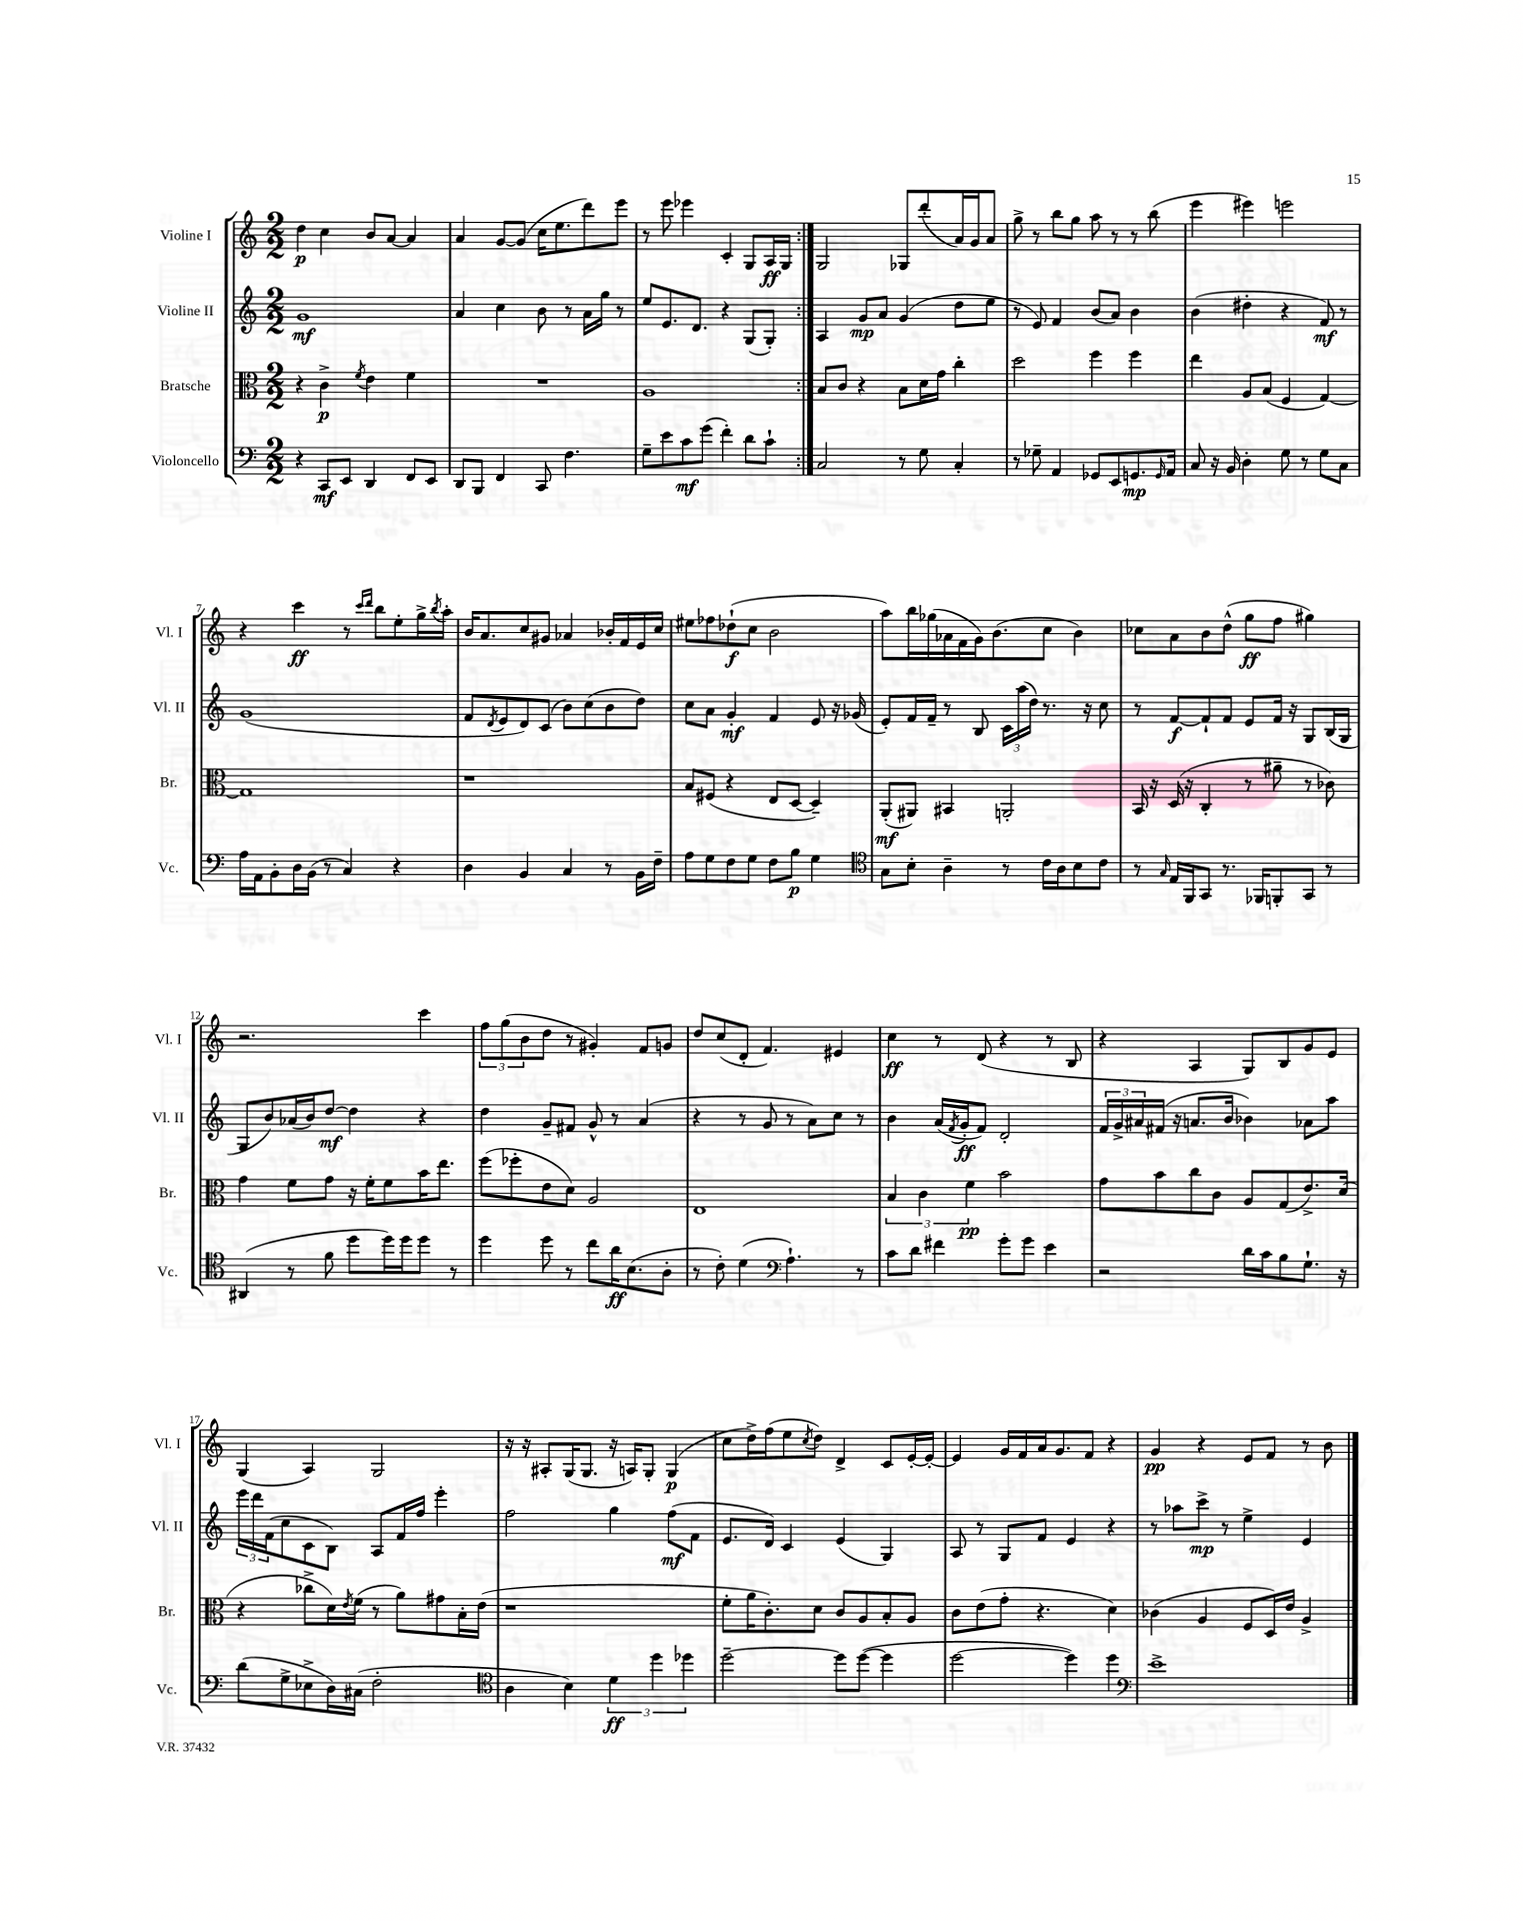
<<
\new StaffGroup <<
\new Staff = "s0" \with { instrumentName = "Violine I" shortInstrumentName = "Vl. I" } {
    \clef treble \key c \major \numericTimeSignature \time 2/2
    \repeat volta 2 { d''4\p c''4 b'8 a'8~ a'4 |
    a'4 g'8~ g'8( c''16 e''8. d'''8) e'''8 |
    r8 e'''8 ees'''4 c'4-. g8 a16\ff g16 | }
    g2 ges8 d'''8-.( a'16) g'16 a'8 |
    g''8-> r8 b''8 g''8 a''8 r8 r8 b''8( |
    e'''4 eis'''4) e'''2 |
    r4 c'''4\ff r8 \grace { c'''16 d'''16 } b''8 e''8-. g''16-> \acciaccatura { b''8 } a''16-. |
    b'16 a'8. c''8 gis'8 aes'4 bes'16-. f'16 e'16 c''16 |
    eis''8 fes''8 des''8-!\f( c''8 b'2 |
    a''8) b''16 ges''16( aes'16 f'16 g'16) b'8.( c''8 b'4) |
    ces''8 a'8 b'8 d''8-^( g''8\ff f''8 gis''4) |
    r2. c'''4 |
    \tuplet 3/2 { f''8 g''8( b'8 } d''8 r8 gis'4-.) f'8 g'8 |
    d''8 c''8( d'8-. f'4.) eis'4 |
    c''4\ff r8 d'8( r4 r8 b8 |
    r4 a4 g8) b8 g'8 e'8 |
    g4( a4) g2 |
    r16 r16 ais8-. g16( g8. r16 a16) g8-. g4\p( |
    c''8 d''16->) f''16( e''8 \acciaccatura { c''8 } d''8) d'4-> c'8 e'16~-. e'16~-. |
    e'4 g'16 f'16 a'16 g'8. f'8 r4 |
    g'4\pp r4 e'8 f'8 r8 b'8 \bar "|." |
}
\new Staff = "s1" \with { instrumentName = "Violine II" shortInstrumentName = "Vl. II" } {
    \clef treble \key c \major \numericTimeSignature \time 2/2
    \repeat volta 2 { g'1\mf |
    a'4 c''4 b'8 r8 a'16 g''16 r8 |
    e''8 e'8. d'8. r4 g8( g8-.) | }
    a4 g'8\mp a'8 g'4( d''8 e''8 |
    r8 e'8) f'4 b'8( a'8) b'4 |
    b'4( dis''4-. r4 f'8\mf) r8 |
    g'1( |
    f'8 \acciaccatura { d'8 } e'8 d'8) c'8( b'8) c''8( b'8 d''8) |
    c''8 a'8 g'4-.\mf f'4 e'8 r16 ges'16( |
    e'8-.) f'16 f'16-- r8 b8 \tuplet 3/2 { c'16 a''16( d''16) } r8. r16 c''8 |
    r8 f'8~\f f'8-! f'8 e'8 f'16 r16 g8 b16( g16 |
    g8 b'8) aes'16( b'16) d''8~\mf d''4 r4 |
    d''4 g'8-- fis'8 g'8-^ r8 a'4( |
    r4 r8 g'8 r8 a'8) c''8 r8 |
    b'4 a'16( \acciaccatura { f'8 } g'16-.\ff f'8) d'2-. |
    \tuplet 3/2 { f'16 g'16-> ais'16 } fis'16( r16 a'8. b'16 bes'4) aes'8 a''8 |
    \tuplet 3/2 { e'''16 d'''16 f'16( } c''8 c'8 b8) a8 f'16 f''16 e'''4-. |
    f''2 g''4 f''8\mf( f'8 |
    e'8. d'16) c'4 e'4( g4) |
    a8 r8 g8 f'8 e'4 r4 |
    r8 aes''8 c'''8->\mp r8 e''4-> e'4 \bar "|." |
}
\new Staff = "s2" \with { instrumentName = "Bratsche" shortInstrumentName = "Br." } {
    \clef alto \key c \major \numericTimeSignature \time 2/2
    \repeat volta 2 { r4 c'4->\p \acciaccatura { f'8 } e'4 f'4 |
    R1 |
    a1 | }
    b8 c'8 r4 b8 d'16 g'16 c''4-. |
    d''2 f''4 f''4 |
    e''4 a8 b8( f4 g4~) |
    g1 |
    r1 |
    b8 fis8( r4 e8 d8~ d4--) |
    a,8-.\mf( ais,8) bis,4 a,2-. |
    b,16 r16 d16( r16 c4-. r8 ais'8-- r8 ces'8) |
    g'4 f'8 g'8 r16 f'16-. f'8 b'16 e''8. |
    f''8( fes''8-. e'8 d'8) a2 |
    e1 |
    \tuplet 3/2 { b4 c'4 f'4\pp } b'2 |
    g'8 b'8 c''8 c'8 a8 g8( e'8.->) d'16( |
    r4 ces''8-> d'16) \acciaccatura { e'8 } f'16( r8 a'8) gis'8 b16-. e'16( |
    r1 |
    f'8-. a'16 c'8.-.) d'8 c'8 a8 b8-. a8 |
    c'8 e'8( g'8-. r4. d'4) |
    ces'4( a4 f8 d16) e'16 a4-> \bar "|." |
}
\new Staff = "s3" \with { instrumentName = "Violoncello" shortInstrumentName = "Vc." } {
    \clef bass \key c \major \numericTimeSignature \time 2/2
    \repeat volta 2 { r4 c,8\mf e,8 d,4 f,8 e,8 |
    d,8 b,,8 f,4 c,8 f4. |
    g8-- e'8 c'8\mf g'8( f'4-.) d'8 c'8-! | }
    c2 r8 g8 c4-. |
    r8 ges8-- a,4 ges,8 e,8 g,8.\mp \grace { g,16 } a,16 |
    c8 r16 b,16 d4-. g8 r8 g8 c8 |
    a16 a,16 b,8-. d16 b,16( r8 c4) r4 |
    d4 b,4 c4 r8 b,16 f16-- |
    a8 g8 f8 g8 f8 b8\p g4 |
    \clef tenor g8 b8-. a4-- r8 c'16 a16 b8 c'8 |
    r8 \grace { g16 } e16 f,16 g,8 r8. fes,16 f,8-. g,8 r8 |
    ais,4( r8 f'8 d''8 d''16) d''16 d''8 r8 |
    d''4 d''8 r8 c''8 a'16\ff b8.( a8-. |
    r8 c'8-.) d'4( \clef bass a4.-!) r8 |
    c'8 d'8 fis'4 g'8-. g'8 e'4 |
    r2 d'16 c'16 b8 g8.-! r16 |
    d'8( g8-> ees8-> d16) cis16( f2-. |
    \clef tenor a4 b4) \tuplet 3/2 { d'4\ff d''4 des''4 } |
    d''2~-- d''8 d''8~( d''4 |
    d''2~ d''4) d''4 |
    \clef bass e'1-> \bar "|." |
}
>>
>>
